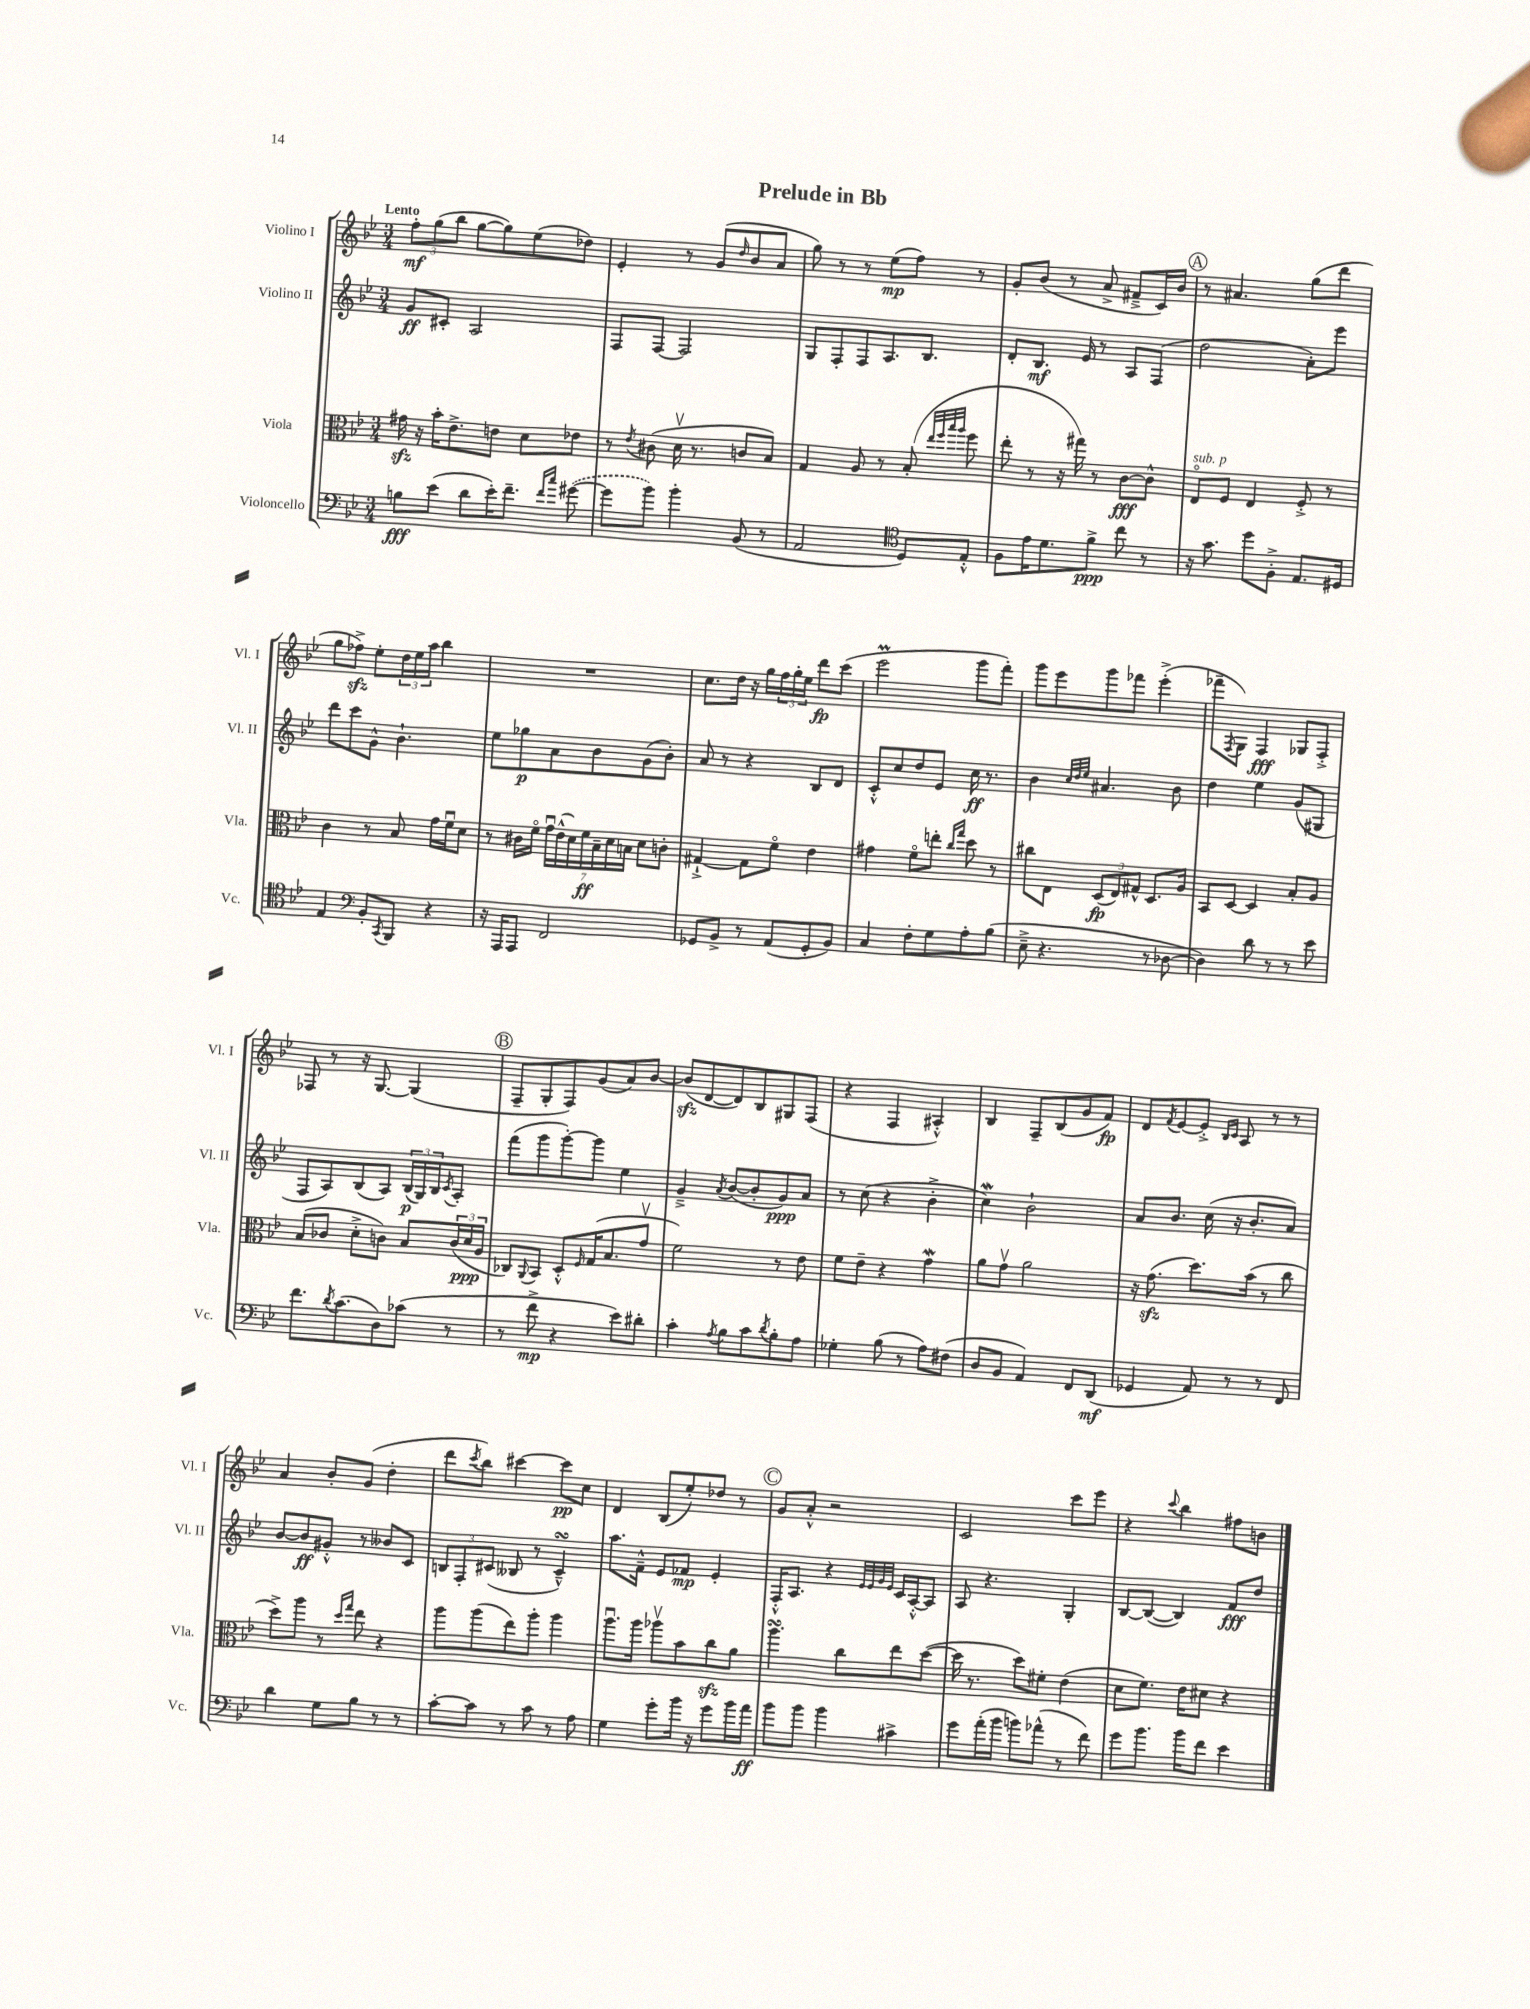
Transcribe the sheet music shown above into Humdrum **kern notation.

**kern	**dynam	**kern	**dynam	**kern	**dynam	**kern	**dynam
*part4	*part4	*part3	*part3	*part2	*part2	*part1	*part1
*staff4	*staff4	*staff3	*staff3	*staff2	*staff2	*staff1	*staff1
*I"Violoncello	*	*I"Viola	*	*I"Violino II	*	*I"Violino I	*
*I'Vc.	*	*I'Vla.	*	*I'Vl. II	*	*I'Vl. I	*
*clefF4	*	*clefC3	*	*clefG2	*	*clefG2	*
*k[b-e-]	*	*k[b-e-]	*	*k[b-e-]	*	*k[b-e-]	*
*M3/4	*	*M3/4	*	*M3/4	*	*M3/4	*
=1	=1	=1	=1	=1	=1	=1	=1
!	!	!	!	!	!	!LO:TX:a:B:t=Lento	!
8Bn\L	fff	16g#Xzz\	.	8g/L	ff	12ff'\L	mf
.	.	16r	.	.	.	.	.
.	.	.	.	.	.	(12gg\	.
(8e-\J	.	16b-'\KL	.	8c#X'/J	.	.	.
.	.	.	.	.	.	12bb-\J	.
.	.	8.e-^\	.	.	.	.	.
8d\L	.	.	.	2A/	.	[8gg\L	.
16e-'\K)	.	8en\J	.	.	.	8gg\])	.
8.f~\J	.	.	.	.	.	.	.
.	.	8d\L	.	.	.	(8ee-\	.
16qqf/LL	.	.	.	.	.	.	.
16qqcc/JJ	.	.	.	.	.	.	.
([8g#X\	.	8e-X\J	.	.	.	8dd-X\J)	.
=2	=2	=2	=2	=2	=2	=2	=2
8g#\L]	.	8r	.	8F/L	.	4e-'/	.
.	.	8qe-/	.	.	.	.	.
8b-\J)	.	(8c#X\	.	[8F/J	.	.	.
4b-'\	.	16dv\	.	2F/]	.	8r	.
.	.	8.r	.	.	.	.	.
.	.	.	.	.	.	(8g/L	.
.	.	.	.	.	.	16qqdd/	.
(8BB-/	.	8cn/L	.	.	.	8b-/	.
8r	.	8B-/J)	.	.	.	8a/J	.
=3	=3	=3	=3	=3	=3	=3	=3
2AA/	.	4G/	.	8G/L	.	8gg\)	.
.	.	.	.	8F'/	.	8r	.
.	.	8A/	.	8F/	.	8r	.
.	.	8r	.	8.A/	.	(8ee-\L	mp
*clefC4	*	*	*	*	*	*	*
8D/L)	.	(8B-'/	.	.	.	8ff\J)	.
.	.	.	.	8.B-/J	.	.	.
.	.	32qqee-/LLL	.	.	.	.	.
.	.	32qqff/	.	.	.	.	.
.	.	32qqbb-/	.	.	.	.	.
.	.	32qqaa/JJJ	.	.	.	.	.
8E-'^^/J	.	8ff\	.	.	.	8r	.
=4	=4	=4	=4	=4	=4	=4	=4
8F\L	.	8ee-'\	.	8d'/L	.	8g'/L	.
16e-\K	.	8r	.	8.B-/J	mf	(8b-/J	.
8.d\	.	.	.	.	.	.	.
.	.	16r	.	.	.	8r	.
.	.	16gg#X\)	.	16e-/	.	.	.
8f^\J	ppp	8r	.	8r	.	8a^/	.
8cc\	.	[8c\L	fff	8A/L	.	8f#X~^/L	.
8r	.	8c^^\J]	.	(8F/J	.	16c/L)	.
.	.	.	.	.	.	16b-/JJ	.
!!LO:REH:place=s1:t=A
=5	=5	=5	=5	=5	=5	=5	=5
!	!	!LO:TX:a:i:t=sub. p	!	!	!	!	!
16r	.	8E-/L	.	2dd\	.	8r	.
8.g\	.	.	.	.	.	.	.
.	.	8F/J	.	.	.	4.a#X/	.
8dd\L	.	4E-/	.	.	.	.	.
8F'^\J	.	.	.	.	.	.	.
8.E-/L	.	8F'^/	.	8a'\L)	.	(8gg\L	.
.	.	8r	.	8eee-\J	.	8ddd\J	.
16D#X/Jk	.	.	.	.	.	.	.
!!LO:LB:g=z
=6	=6	=6	=6	=6	=6	=6	=6
4E-/	.	4c\	.	8ddd\L	.	8gg\L	.
.	.	.	.	8ccc\	.	8ff-Xzz^\J)	.
*clefF4	*	*	*	*	*	*	*
8BB-'/L	.	8r	.	8g^^\J	.	8ee-'\L	.
8qCC/	.	.	.	.	.	.	.
8BBB-/J	.	8B-/	.	4.b-`\	.	24dd\L	.
.	.	.	.	.	.	24ee-\	.
.	.	.	.	.	.	24aa\JJ	.
4r	.	16g\LL	.	.	.	4bb-\	.
.	.	16fu\J	.	.	.	.	.
.	.	8d\J	.	.	.	.	.
=7	=7	=7	=7	=7	=7	=7	=7
16r	.	8r	.	8ee-\L	.	2.r	.
16AAA/KL	.	.	.	.	.	.	.
8AAA/J	.	16c#X\LL	.	8gg-X\	p	.	.
.	.	16f\JJ	.	.	.	.	.
2FF/	.	28gu\LL	.	8a\	.	.	.
.	.	(28e-^^\	.	.	.	.	.
.	.	28d\)	.	.	.	.	.
.	.	28f\	ff	.	.	.	.
.	.	.	.	8b-\	.	.	.
.	.	28B-~\	.	.	.	.	.
.	.	28d\	.	.	.	.	.
.	.	28Bn\JJ	.	.	.	.	.
.	.	8d\L	.	(8g\	.	.	.
.	.	8cn'\J	.	8b-'\J)	.	.	.
=8	=8	=8	=8	=8	=8	=8	=8
8GG-X/L	.	[4G#X`^/	.	8a/	.	8.cc\L	.
8BB-^/J	.	.	.	8r	.	.	.
.	.	.	.	.	.	16dd\Jk	.
8r	.	8G#\L]	.	4r	.	16r	.
.	.	.	.	.	.	16gg\LL	.
(8AA/L	.	8f\J	.	.	.	24ff\	.
.	.	.	.	.	.	24gg'\	.
.	.	.	.	.	.	24ee-\JJ	.
8GG-'/	.	4e-\	.	8B-/L	.	8ddd\L	fp
8BB-/J)	.	.	.	8d/J	.	(8ccc\J	.
=9	=9	=9	=9	=9	=9	=9	=9
4C/	.	4g#X\	.	8c'^^/L	.	2eee-M\	.
.	.	.	.	8cc/	.	.	.
8F'\L	.	8f\L	.	8dd/	.	.	.
8G\	.	8een'\J	.	8e-/J	.	.	.
.	.	16qqcc/LL	.	.	.	.	.
.	.	16qqgg/JJ	.	.	.	.	.
8A'\	.	8dd\	.	16cc\	ff	8ggg\L	.
.	.	.	.	8.r	.	.	.
(8B-\J	.	8r	.	.	.	8fff'\J)	.
=10	=10	=10	=10	=10	=10	=10	=10
8E-~^\	.	8cc#X\L	.	4b-\	.	8ggg\L	.
4.r	.	8E-\J	.	.	.	8eee-\	.
.	.	.	.	32qqcc/LLL	.	.	.
.	.	.	.	32qqdd/	.	.	.
.	.	.	.	32qqee-/JJJ	.	.	.
.	.	(12D/L	fp	4.a#X/	.	8ggg\	.
.	.	12E-/)	.	.	.	.	.
.	.	.	.	.	.	8fff-X\J	.
.	.	12G#X^^/J	.	.	.	.	.
8r	.	8.D/L	.	.	.	(4eee-'^\	.
[8D-X\	.	.	.	8b-\	.	.	.
.	.	16A/Jk	.	.	.	.	.
=11	=11	=11	=11	=11	=11	=11	=11
4D-\])	.	8BB-/L	.	4dd\	.	8fff-X~\L	.
.	.	.	.	.	.	8qF/	.
.	.	[8D/J	.	.	.	8G\J)	.
8d\	.	4D/]	.	4ee-\	.	4F/	fff
8r	.	.	.	.	.	.	.
8r	.	8B-'/L	.	(8g/L	.	8G-X/L	.
8e-\	.	8A/J	.	8G#X/J	.	8F'^/J	.
!!LO:LB:g=z
=12	=12	=12	=12	=12	=12	=12	=12
8.f\L	.	(8B-/L	.	8F/L	.	8F-X/	.
.	.	8c-X/J	.	8A/)	.	8r	.
8qd/	.	.	.	.	.	.	.
(8.c\	.	.	.	.	.	.	.
.	.	8d'^\L	.	(8B-/	.	16r	.
.	.	.	.	.	.	[8.G/	.
8D\)	.	8cn\J)	.	8A/J)	.	.	.
(8c-X\J	.	8B-/L	.	(24B-/LL	p	(4G/]	.
.	.	.	.	24G/)	.	.	.
.	.	.	.	24B-/J	.	.	.
.	.	.	.	8qc/	.	.	.
8r	.	(24c/L	.	8A'/J	.	.	.
.	.	24d/	ppp	.	.	.	.
.	.	24A/JJ	.	.	.	.	.
!!LO:REH:place=s1:t=B
=13	=13	=13	=13	=13	=13	=13	=13
8r	.	8C-X/L)	.	(8fff\L	.	8F~/L	.
.	.	8qqAA/	.	.	.	.	.
8f^\	mp	8BB-/J	.	8ggg\	.	8G'/	.
4r	.	8D'^^/L	.	[8ggg'\)	.	8F/)	.
.	.	16qqF/	.	.	.	.	.
.	.	(16G/K	.	8ggg\J]	.	(8g/	.
.	.	8.B-/	.	.	.	.	.
8e-\L)	.	.	.	4ee-\	.	8a/)	.
8d#X'\J	.	8gv/J	.	.	.	[8b-/J	.
=14	=14	=14	=14	=14	=14	=14	=14
4c'\	.	2f\)	.	4g~^/	.	(8b-zz/L]	.
.	.	.	.	.	.	[8d/	.
8qA/	.	.	.	8qa/	.	.	.
8B-\L	.	.	.	([8b-/L	.	8d/])	.
8c\	.	.	.	8b-'/]	.	8B-/	.
8qd/	.	.	.	.	.	.	.
8B-'\	.	8r	.	8g/)	ppp	8G#X/	.
8A\J	.	8e-\	.	8a/J	.	(8F/J	.
=15	=15	=15	=15	=15	=15	=15	=15
4G-X'\	.	8f\L	.	8r	.	4r	.
.	.	8e-~\J	.	(8cc\	.	.	.
(8B-\	.	4r	.	4r	.	4F/	.
8r	.	.	.	.	.	.	.
8A\L)	.	4gW\	.	4b-'^\	.	4A#X'^^/)	.
(8F#X\J	.	.	.	.	.	.	.
=16	=16	=16	=16	=16	=16	=16	=16
8D/L	.	8a\L	.	4ccW\)	.	4B-/	.
8BB-/J	.	8gv\J	.	.	.	.	.
4AA/)	.	2a\	.	2b-`\	.	8F~/L	.
.	.	.	.	.	.	(8B-/	.
8FF/L	.	.	.	.	.	8g/	.
(8DD/J	mf	.	.	.	.	8f/J)	fp
=17	=17	=17	=17	=17	=17	=17	=17
4GG-X/	.	16r	.	8a/L	.	8d/L	.
.	.	(8.gzz\	.	.	.	.	.
.	.	.	.	.	.	8qf/	.
.	.	.	.	8.b-/J	.	[8e-/	.
8AA/)	.	8.dd\L)	.	.	.	8e-'^/J]	.
.	.	.	.	(16cc\	.	.	.
.	.	.	.	.	.	16qqB-/LL	.
.	.	.	.	.	.	16qqc/JJ	.
8r	.	.	.	16r	.	8A/	.
.	.	(16b-\Jk	.	8.b-'/L	.	.	.
8r	.	8r	.	.	.	8r	.
8FF/	.	8cc\	.	8a/J)	.	8r	.
!!LO:LB:g=z
=18	=18	=18	=18	=18	=18	=18	=18
4d\	.	8dd^\L)	.	[8b-/L	.	4a/	.
.	.	8aa\J	.	8b-/]	ff	.	.
8G\L	.	8r	.	8g#X'^^/J	.	8b-'/L	.
.	.	16qqdd/LL	.	.	.	.	.
.	.	16qqgg/JJ	.	.	.	.	.
8B-\J	.	8ee-\	.	8r	.	(8g/J	.
8r	.	4r	.	8b--X/L	.	4dd'\	.
8r	.	.	.	8c/J	.	.	.
=19	=19	=19	=19	=19	=19	=19	=19
[8c'\L	.	8aa\L	.	12Bn/L	.	8ddd\L	.
.	.	.	.	12F'/	.	.	.
.	.	.	.	.	.	8qccc/	.
8c\J]	.	(8aa\	.	.	.	8bb-\J)	.
.	.	.	.	(12c#X/J	.	.	.
8r	.	8ee-\)	.	8B--X/	.	[4ccc#X\	.
8c\	.	8aa'\J	.	8r	.	.	.
8r	.	4aa\	.	4c#sSsS~^^/)	.	8ccc#\L]	pp
8A\	.	.	.	.	.	8cc\J	.
=20	=20	=20	=20	=20	=20	=20	=20
4G\	.	8.aau\L	.	8.aa\L	.	4d/	.
.	.	16aa\Jk	.	16f~^^\Jk	.	.	.
8g'\L	.	8aa-Xv\L	.	8e-/L	.	(8B-/L	.
16b-\Jk	.	8b-\	.	8f-X/J	mp	8ee-'/)	.
16r	.	.	.	.	.	.	.
8g\L	.	8cczz\	.	4e-'/	.	8dd-X/J	.
16b-\L	.	8a\J	.	.	.	8r	.
16a\JJ	ff	.	.	.	.	.	.
!!LO:REH:place=s1:t=C
=21	=21	=21	=21	=21	=21	=21	=21
8b-\L	.	4.aasSsS\	.	16F'^^/KL	.	8g/L	.
.	.	.	.	8.A/J	.	.	.
8b-\J	.	.	.	.	.	8a'^^/J	.
4b-\	.	.	.	4r	.	2r	.
.	.	8cc\L	.	.	.	.	.
.	.	.	.	32qqe-/LLL	.	.	.
.	.	.	.	32qqe-/	.	.	.
.	.	.	.	32qqg/	.	.	.
.	.	.	.	32qqe-/JJJ	.	.	.
4c#X^\	.	8ee-\	.	16c/LL	.	.	.
.	.	.	.	[16A'^^/J	.	.	.
.	.	([8dd\J	.	8A/J]	.	.	.
=22	=22	=22	=22	=22	=22	=22	=22
8g\L	.	16dd\]	.	8A/	.	2c/	.
.	.	8.r	.	.	.	.	.
(16a'\L	.	.	.	4.r	.	.	.
16b-\JJ	.	.	.	.	.	.	.
8bn\L)	.	8dd\L)	.	.	.	.	.
(8a-X^^\J	.	8f#X'\J	.	.	.	.	.
8r	.	(4e-\	.	4G'/	.	8ccc\L	.
8f\)	.	.	.	.	.	8eee-\J	.
=23	=23	=23	=23	=23	=23	=23	=23
8g\L	.	8d\L	.	[8B-/L	.	4r	.
8.b-\J	.	8.f\J)	.	(8B-/J_	.	.	.
.	.	.	.	.	.	8qqccc/	.
.	.	.	.	4B-/])	.	4bb-\	.
16b-\KL	.	16e-\KL	.	.	.	.	.
8f\J	.	8d#X\J	.	.	.	.	.
4e-\	.	4r	.	8f/L	fff	8ff#X\L	.
.	.	.	.	8dd/J	.	8bn\J	.
==	==	==	==	==	==	==	==
*-	*-	*-	*-	*-	*-	*-	*-
